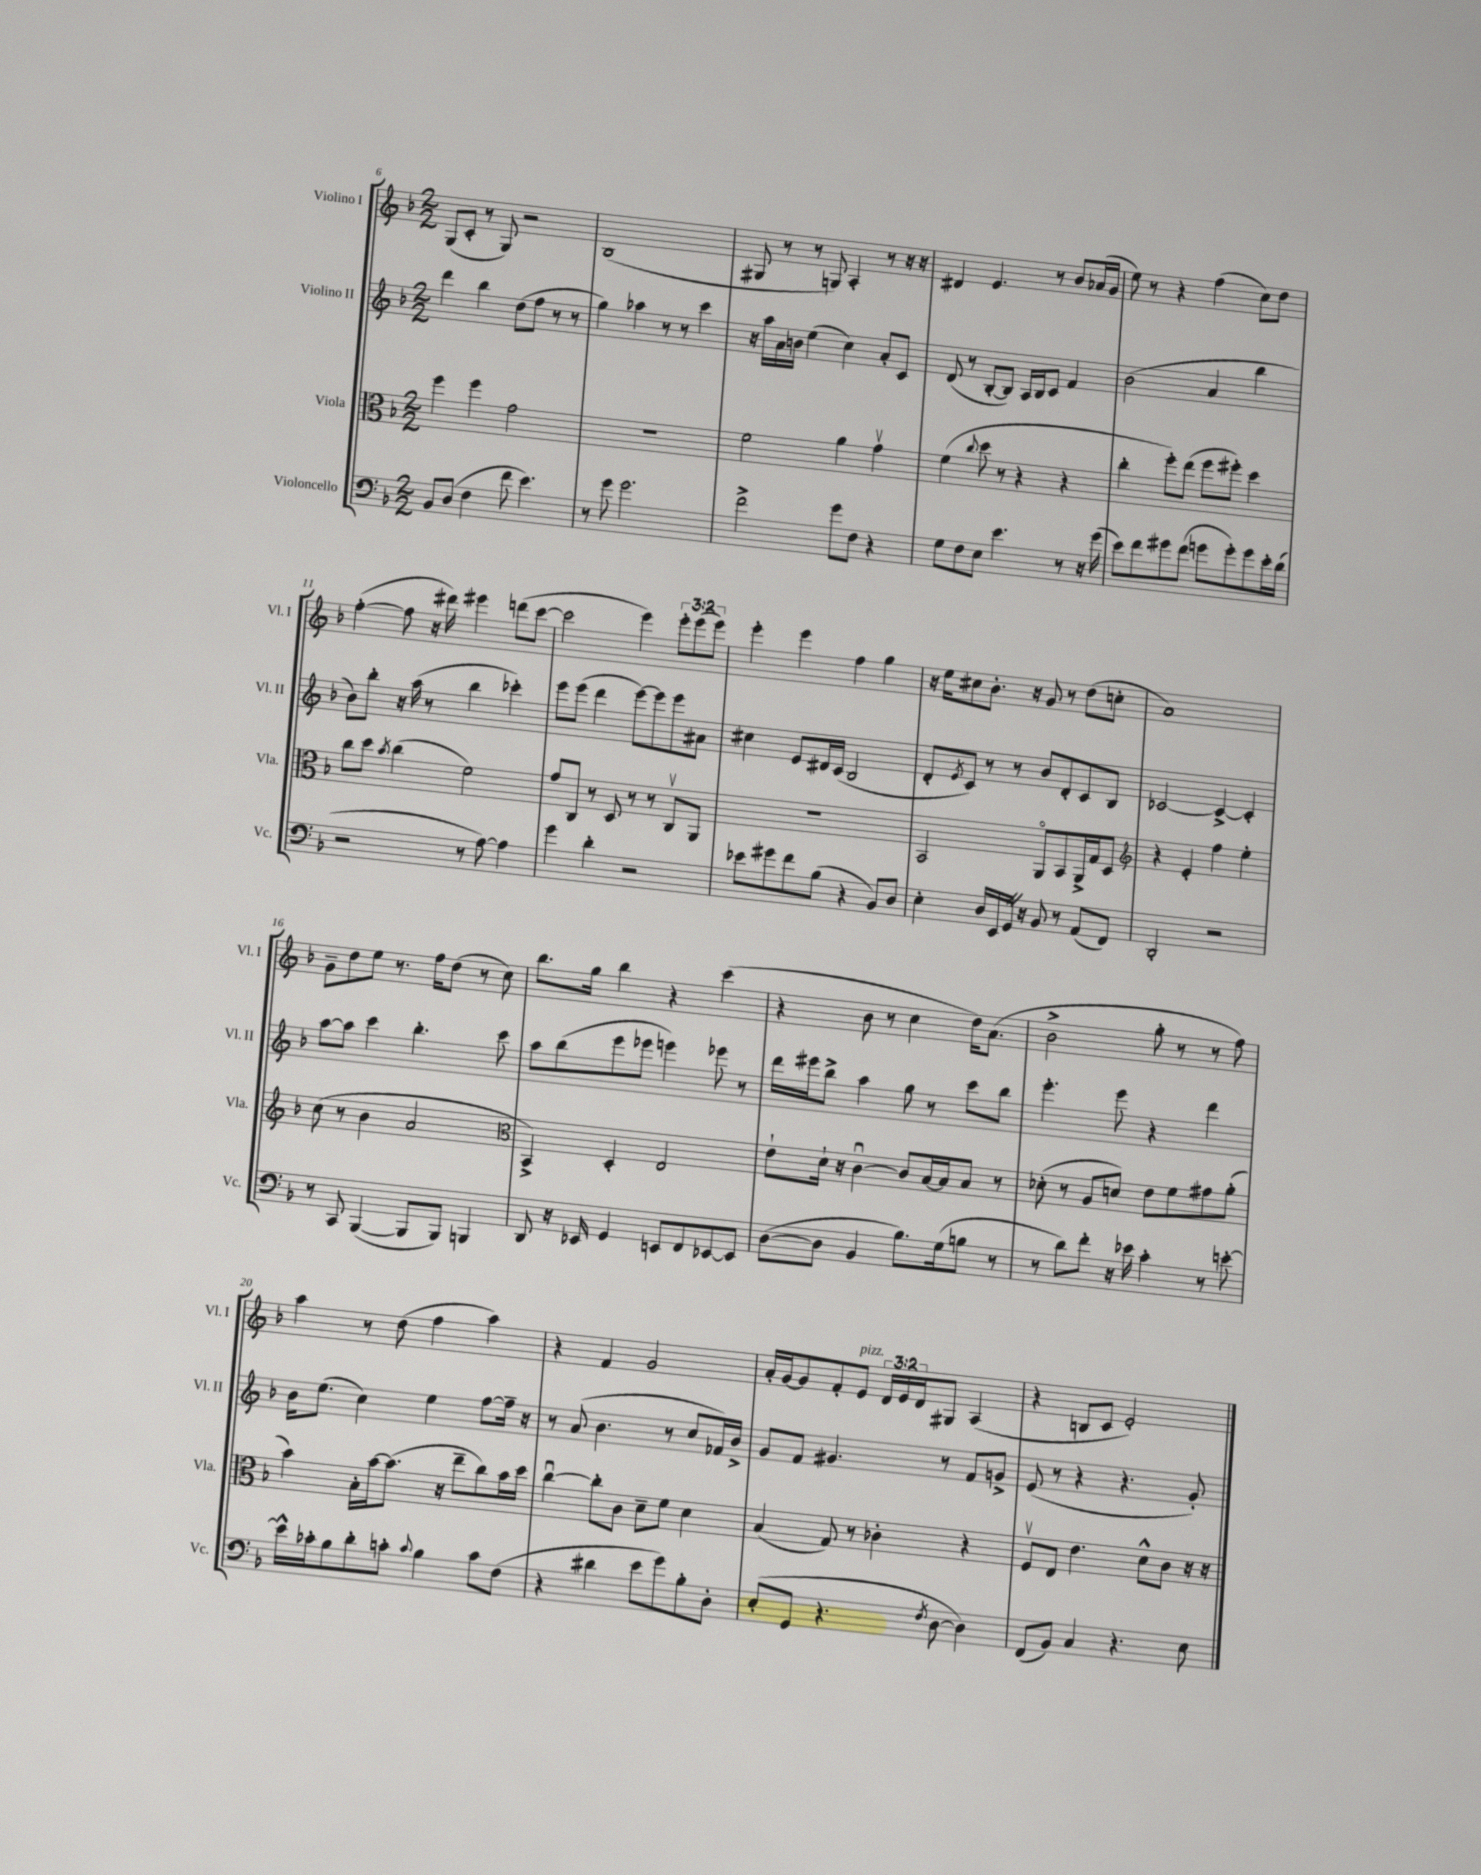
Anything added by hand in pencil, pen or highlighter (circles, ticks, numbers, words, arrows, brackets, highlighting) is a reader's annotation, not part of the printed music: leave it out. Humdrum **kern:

**kern	**kern	**kern	**kern
*part4	*part3	*part2	*part1
*staff4	*staff3	*staff2	*staff1
*I"Violoncello	*I"Viola	*I"Violino II	*I"Violino I
*I'Vc.	*I'Vla.	*I'Vl. II	*I'Vl. I
*clefF4	*clefC3	*clefG2	*clefG2
*k[b-]	*k[b-]	*k[b-]	*k[b-]
*M2/2	*M2/2	*M2/2	*M2/2
=6	=6	=6	=6
8BB-/L	4ff\	4ddd\	(8G/L
(8D/J	.	.	8c'/J
4F\	4ff\	4bb-\	8r
.	.	.	8G/)
8f\	2g\	(8dd\L	2r
4.e\)	.	8ff\J	.
.	.	8r	.
.	.	8r	.
=7	=7	=7	=7
8r	1r	4gg\)	(1B-
8g\	.	.	.
2.g\	.	4aa-X\	.
.	.	8r	.
.	.	8r	.
.	.	4ccc\	.
=8	=8	=8	=8
2f^\	2f\	16r	8G#X/
.	.	16aa\LL	.
.	.	16a\	8r
.	.	16bn\JJ	.
.	.	(4ee\	8r
.	.	.	8Gn/)
8g\L	4a\	4cc\)	4A'/
8F\J	.	.	.
4r	4gv\	8a'/L	8r
.	.	8c/J	16r
.	.	.	16r
=9	=9	=9	=9
8G\L	(4f\	(8d/	4d#X/
8F\	.	8r	.
.	8qqcc/	.	.
8E\J	8dd\	[8B-'/L	4.e/
4.e\	8r	8B-/J])	.
.	4r	16A/LL	.
.	.	16B-/J	.
.	.	8c/J	8r
8r	4r	4f/	8b-/L
16r	.	.	(16a-X/L
(16g\	.	.	16g/JJ
=10	=10	=10	=10
8e\L)	4cc'\	(2b-\	8ee\)
8f\	.	.	8r
8g#X\	8ff'\L)	.	4r
(8f\J	(8ee\J	.	.
8gn\L	8ff\L	4a/	(4ff\
8g'\)	8ff#X'\J)	.	.
8g\	4dd\	4bb-\	8cc\L)
16e'\L	.	.	8dd\J
(16d\JJ	.	.	.
!!LO:LB:g=z
=11	=11	=11	=11
2r	8cc\L	8b-\L)	([4ff'\
.	8dd\J	8bb-'\J	.
.	8qb-/	.	.
.	(4cc\	16r	8ff\]
.	.	(16aa\	.
.	.	8r	16r
.	.	.	16ddd#X\)
8r	2f\)	4bb-\	4eee#X\
[8A\)	.	.	.
4A\]	.	4ccc-X'\)	(8dddn\L
.	.	.	[8ccc\J
=12	=12	=12	=12
4g\	8g/L	8eee\L	2ccc\]
.	8C/J	(8eee\J	.
4d'\	8r	4ddd\	.
.	8D/	.	.
2r	8r	[8eee\L)	4eee\)
.	8r	8eee\]	.
.	8Cv/L	8eee\	12eee'\L
.	.	.	(12eee\
.	8AA/J	8a#X\J	.
.	.	.	12eee\J)
=13	=13	=13	=13
8e-X\L	1r	4cc#X\	4eee'\
8g#X\	.	.	.
8f\	.	8e/L	4eee\
(8B-\J	.	16d#X/L	.
.	.	(16c/JJ	.
4r	.	2B-/	4ff\
8BB-/L)	.	.	4gg\
8D/J	.	.	.
=14	=14	=14	=14
4E'\	2BB-/	8d'/L	16r
.	.	.	16ee\KL
.	.	8qe/	.
.	.	8c/J)	8cc#X\
16D/LL	.	8r	8.b-'\J
16EE/	.	.	.
16GGZ/JJ	.	8r	.
16r	.	.	16r
8BB-/	8AA/L	8b-/L	8g/
8r	8BB-/	8d'/	8r
(8AA/L	16AA^/L	8c/	(8dd\L
.	16G/J	.	.
8FF/J)	8D/J	8B-/J	8ccn'\J
=15	=15	=15	=15
*	*clefG2	*	*
2DD'/	4r	[2c-X/	1a)
.	4e'/	.	.
2r	4ff\	4c-^/_	.
.	4ee'\	4c-'/]	.
!!LO:LB:g=z
=16	=16	=16	=16
8r	(8cc\	[8aa\L	8g~\L
8CC/	8r	8aa\J]	8dd\
([4BBB-/	4b-\	4ccc\	8ee\J
.	.	.	8.r
8BBB-/L]	2a/	4.bb-'\	.
.	.	.	16ff\KL
8BBB-/J)	.	.	(8dd\J
4BBBn/	.	.	8r
.	.	8ccc\	8cc\)
=17	=17	=17	=17
*	*clefC3	*	*
8DD/	4BB-^/)	8aa\L	8.bb-\L
16r	.	(8bb-\	.
16EE-X/	.	.	16gg\Jk
4GG/	4D'/	8eee\	4bb-\
.	.	8eee-X\J	.
8EEn/L	2E/	4eeen\)	4r
8FF/	.	.	.
[8EE-X/	.	8eee-X\	(4ccc\
8EE-/J]	.	8r	.
=18	=18	=18	=18
([8D\L	8e`\L	16ddd\LL	4r
.	.	16eee#X\J	.
8D\J]	16d`\Jk	8bb-^\J	.
.	16r	.	.
4BB-/	[4cu\	4aa\	8b-\
.	.	.	8r
8.B-\L)	8c/L]	8gg\	4cc\
.	[16B-/L	8r	.
(16G\k	16B-/J]	.	.
8Bn\J	8B-/J	8ccc\L	16dd\KL)
.	.	.	(8.a\J
8r	8r	8bb-\J	.
=19	=19	=19	=19
8r	(8d-X'\	4.eee'\	2b-^\
8d\L)	8r	.	.
8f'\J	8A/L	.	.
16r	8dn/J)	8eee\	.
16e-X\	.	.	.
4c'\	8e\L	4r	8gg'\
.	8f\	.	8r
8r	8g#X\	4ddd\	8r
[8en'\	(8a'\J	.	8ff\)
!!LO:LB:g=z
=20	=20	=20	=20
16e^^\LL]	4b-\)	16b-\KL	4aa\
16c-X'\J	.	(8.ee\J	.
8B-\	.	.	.
8d'\	16B-'\LL	4cc\)	8r
.	[16b-\J	.	.
8cn'\J	(8.b-\J]	.	(8dd\
8qqc/	.	.	.
4B-\	.	4ee\	4ff\
.	16r	.	.
.	8ee~\L	.	.
8c\L	8cc\)	[8ff\L	4aa\)
(8F\J	16b-\L	16ff~\Jk]	.
.	16dd\JJ	16r	.
=21	=21	=21	=21
4r	[4ccu\	8r	4r
.	.	(8a/	.
4d#X\	8cc'\L]	4.b-\	4f/
.	8c\J	.	.
8e\L	8d~\L	.	2g/
8g\)	8f\J	8r	.
8B-'\	4d\	8cc/L	.
8D'\J	.	16f-X/L)	.
.	.	16b-^/JJ	.
=22	=22	=22	=22
(8E'/L	(4B-/	8g/L	16a'/LL
.	.	.	[16g/J
8GG/J	.	8f/J	8g/]
4.r	8G/)	4.g#X/	8f'/
!	!	!	!LO:TX:a:i:t=pizz.
.	8r	.	8e/J
.	4c-X'\	.	24d/LL
.	.	.	24e/
.	.	.	24d/J
8qF/	.	.	.
[8D\	.	8r	8G#X/J
4D\])	4r	8f/L	(4A/
.	.	8gn^/J	.
=23	=23	=23	=23
(8FF/L	8Fv/L	(8e/	4r
8BB-/J)	8E/J	8r	.
4C/	4.e\	4r	8Bn/L
.	.	.	8c/J
4.r	.	4.r	2e'/)
.	8d^^\L	.	.
.	8c\J	.	.
8E\	16r	8g'/)	.
.	16r	.	.
==	==	==	==
*-	*-	*-	*-
